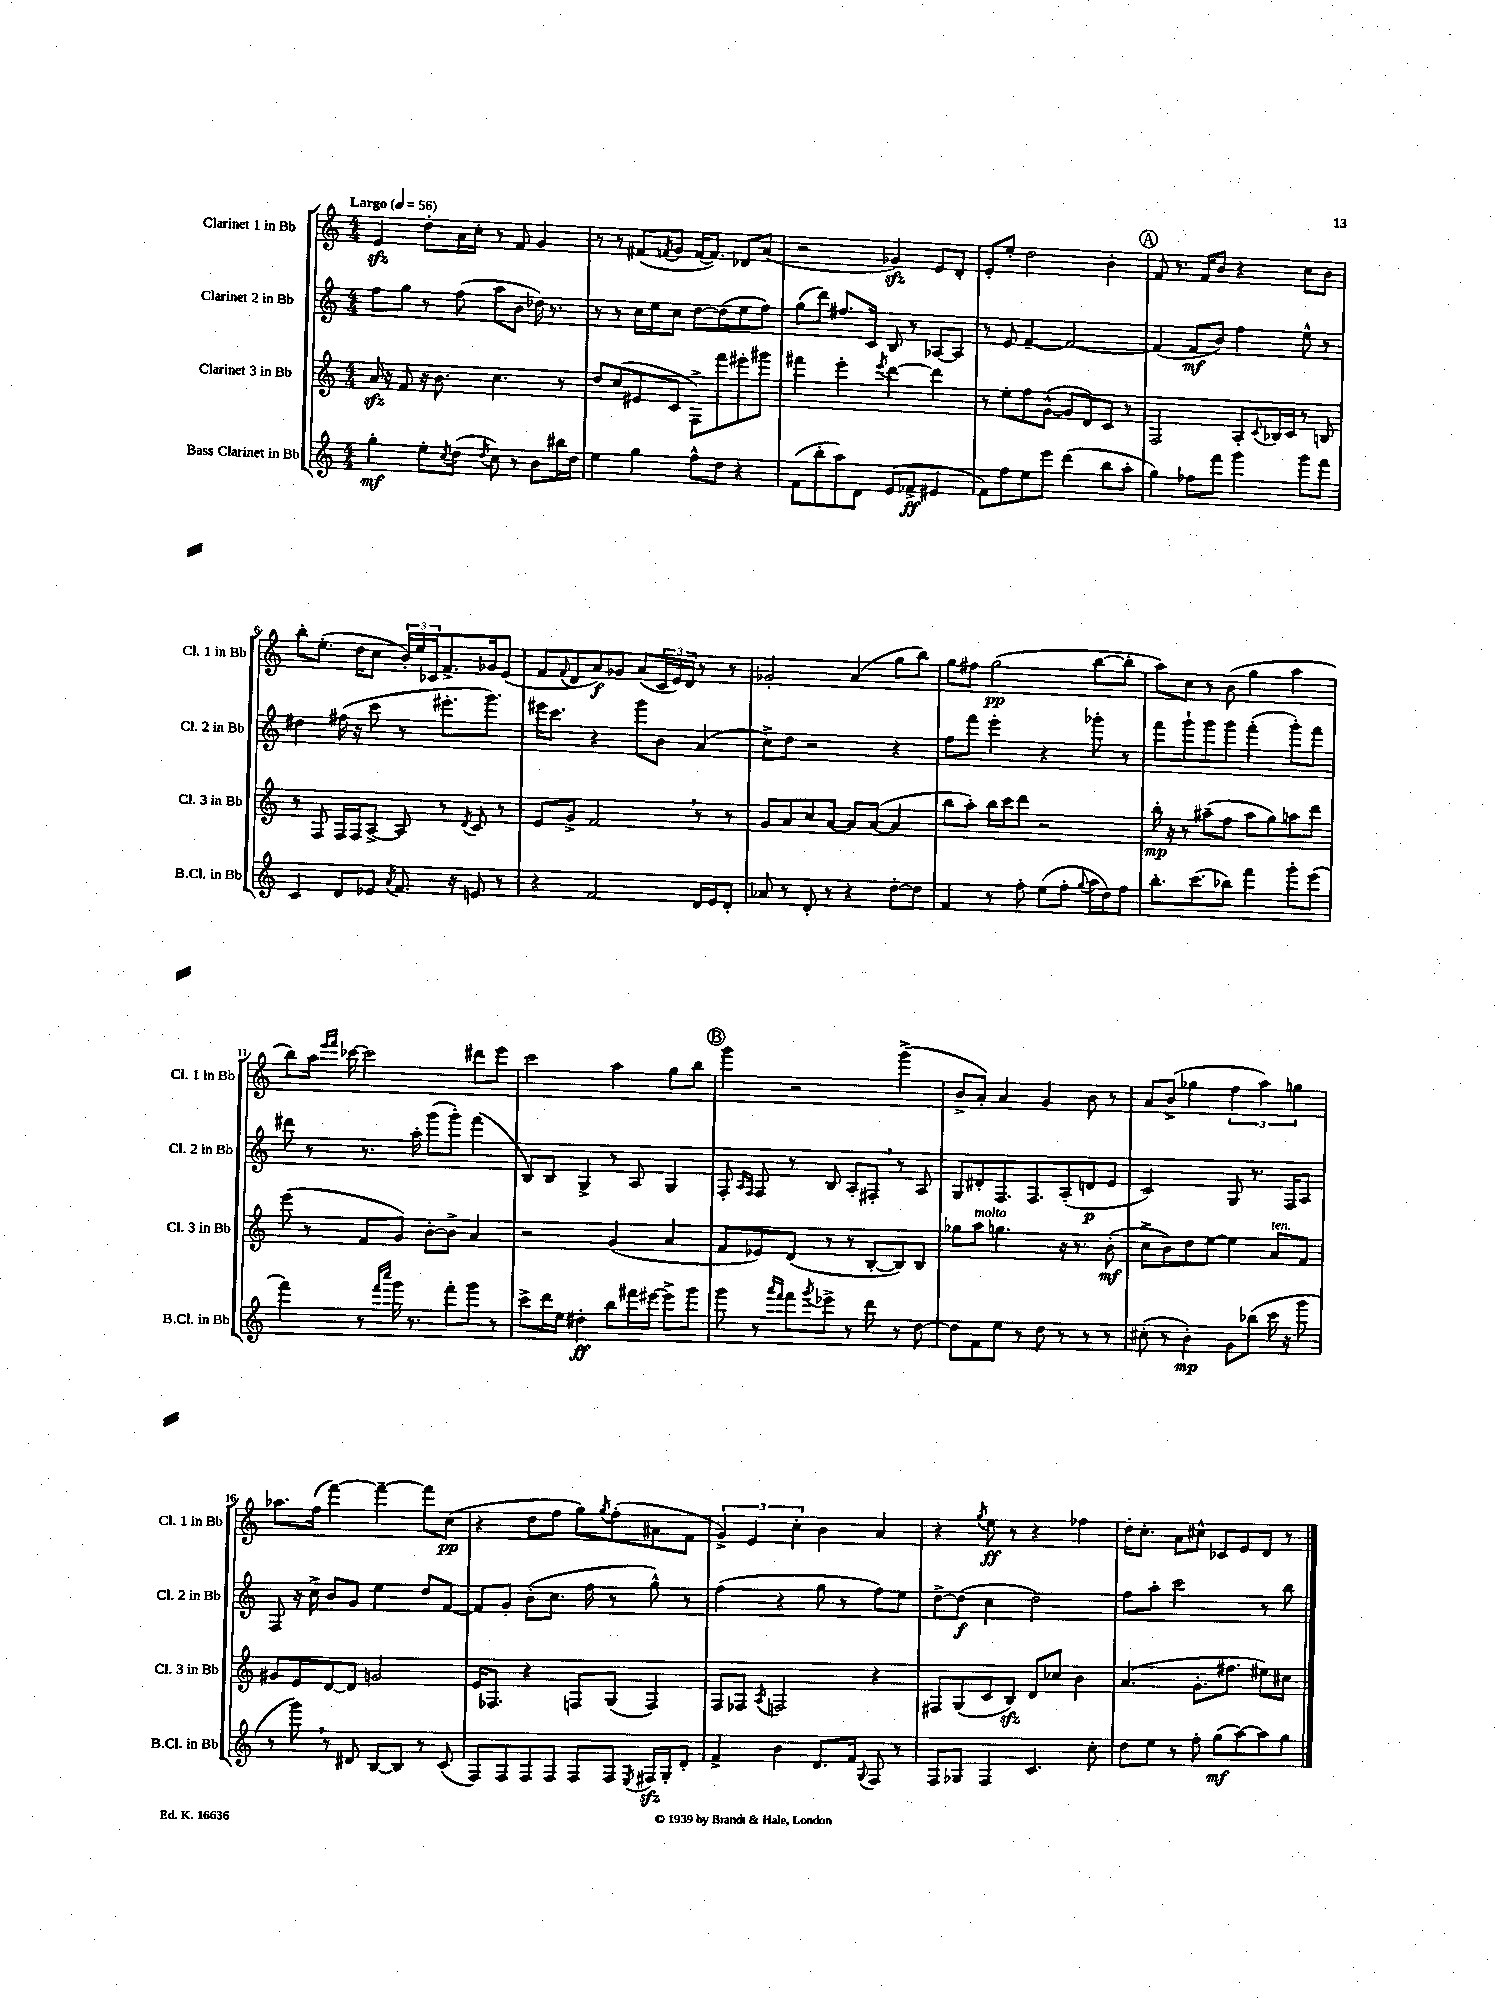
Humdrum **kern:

**kern	**dynam	**kern	**dynam	**kern	**dynam	**kern	**dynam
*part4	*part4	*part3	*part3	*part2	*part2	*part1	*part1
*staff4	*staff4	*staff3	*staff3	*staff2	*staff2	*staff1	*staff1
*I"Bass Clarinet in Bb	*	*I"Clarinet 3 in Bb	*	*I"Clarinet 2 in Bb	*	*I"Clarinet 1 in Bb	*
*I'B.Cl. in Bb	*	*I'Cl. 3 in Bb	*	*I'Cl. 2 in Bb	*	*I'Cl. 1 in Bb	*
*clefG2	*	*clefG2	*	*clefG2	*	*clefG2	*
*k[]	*	*k[]	*	*k[]	*	*k[]	*
*M4/4	*	*M4/4	*	*M4/4	*	*M4/4	*
*MM56	*	*MM56	*	*MM56	*	*MM56	*
=1	=1	=1	=1	=1	=1	=1	=1
!	!	!	!	!	!	!LO:TX:a:B:t=Largo	!
4gg'\	mf	16azz/	.	8ff\L	.	4ezz/	.
.	.	16r	.	.	.	.	.
.	.	8f/	.	8gg\J	.	.	.
8ee'\L	.	16r	.	8r	.	8dd'\L	.
.	.	8.b\	.	.	.	.	.
8qcc/	.	.	.	.	.	.	.
(8dd\J	.	.	.	(8ff\	.	16a\L	.
.	.	.	.	.	.	16cc'\JJ	.
8qdd/	.	.	.	.	.	.	.
8cc\)	.	4.cc\	.	8aa\L	.	8r	.
8r	.	.	.	8b\J	.	8f/	.
8b\L	.	.	.	16dd-X\)	.	4g/	.
.	.	.	.	8.r	.	.	.
16bb#X\L	.	8r	.	.	.	.	.
16dd\JJ	.	.	.	.	.	.	.
=2	=2	=2	=2	=2	=2	=2	=2
4ee\	.	8dd/L	.	8r	.	8r	.
.	.	(8cc/	.	8r	.	8r	.
4gg\	.	8e#X/	.	16cc\LL	.	(8f#X/L	.
.	.	.	.	16ee\J	.	.	.
.	.	.	.	.	.	8qfn/	.
.	.	8c/J	.	8cc\J	.	8g/J	.
8ff^^\L	.	8F^\L)	.	[8dd\L	.	[16f/KL	.
.	.	.	.	.	.	8.f/J])	.
8dd\J	.	8fff\	.	(8dd\]	.	.	.
4r	.	8eee#X'\	.	8ee\	.	8d-X/L	.
.	.	8ggg#X\J	.	8ff\J)	.	(8a/J	.
=3	=3	=3	=3	=3	=3	=3	=3
(8f\L	.	4fff#X\	.	(8gg\L	.	2r	.
8bb'\	.	.	.	8ddd\J)	.	.	.
8aa\)	.	4eee'\	.	8.ff#X/L	.	.	.
8d\J	.	.	.	.	.	.	.
.	.	.	.	16c/Jk	.	.	.
.	.	8qeee/	.	.	.	.	.
(8e/L	.	[4ddd\	.	8B/	.	4g-Xzz/)	.
8f-X^/J	ff	.	.	8r	.	.	.
4e#X/	.	4ddd\]	.	[8A-X/L	.	8e/L	.
.	.	.	.	8A-/J]	.	8d'/J	.
=4	=4	=4	=4	=4	=4	=4	=4
8f\L)	.	8r	.	8r	.	8e'/L	.
8ff\	.	8ee'\L	.	8e/	.	8ee'/J	.
8ee\	.	8ff\	.	[4f~/	.	2dd\	.
8eee\J	.	([8g^^\J	.	.	.	.	.
(4ddd\	.	8g/L]	.	2f/_	.	.	.
.	.	8d/)	.	.	.	.	.
8bb\L	.	8c/J	.	.	.	4b'\	.
8aa'\J	.	8r	.	.	.	.	.
!!LO:REH:place=s1:t=A
=5	=5	=5	=5	=5	=5	=5	=5
4gg\)	.	2F/	.	(4f/]	.	8f/	.
.	.	.	.	.	.	8.r	.
8ff-X\L	.	.	.	8f/L	mf	.	.
.	.	.	.	.	.	16f/KL	.
8fff\J	.	.	.	8b/J)	.	8b/J	.
4ggg\	.	8A'/L	.	4ff\	.	4r	.
.	.	8qqc/	.	.	.	.	.
.	.	16B-X/L	.	.	.	.	.
.	.	16c/JJ	.	.	.	.	.
8ggg\L	.	8r	.	8ee^^\	.	8cc\L	.
8fff\J	.	8Bn/	.	8r	.	8b\J	.
!!LO:LB:g=z
=6	=6	=6	=6	=6	=6	=6	=6
4c/	.	8r	.	4dd#X\	.	8bb'\L	.
.	.	8F/	.	.	.	(8.ee'\J	.
8d/L	.	16F/LL	.	(16ff#X\	.	.	.
.	.	16F/J	.	16r	.	16dd\KL	.
8e-X/J	.	[8A^/J	.	8ccc\	.	8cc\J	.
8qa/	.	.	.	.	.	.	.
8.f/	.	8A/]	.	8r	.	24b'/LL)	.
.	.	.	.	.	.	24ee/	.
.	.	.	.	.	.	24c-X/J	.
.	.	8r	.	8.eee#X'\L	.	8.f^/	.
16r	.	.	.	.	.	.	.
.	.	8qd/	.	.	.	.	.
8en/	.	8c/	.	.	.	.	.
.	.	.	.	8.ggg\J)	.	16g-X/k	.
8r	.	8r	.	.	.	(8e/J	.
=7	=7	=7	=7	=7	=7	=7	=7
4r	.	8e/L	.	16eee#X\KL	.	8f/L	.
.	.	.	.	8.ccc\J	.	.	.
.	.	.	.	.	.	8qqf/	.
.	.	8g^/J	.	.	.	8d/	.
2f/	.	2f,/	.	4r	.	8a/)	f
.	.	.	.	.	.	8g-X/J	.
.	.	.	.	8ggg\L	.	(8a/L	.
.	.	.	.	8b\J	.	24c/L	.
.	.	.	.	.	.	24e/)	.
.	.	.	.	.	.	24d/JJ	.
16d/LL	.	8r	.	(4a/	.	8r	.
16e/J	.	.	.	.	.	.	.
8d'/J	.	8r	.	.	.	8r	.
=8	=8	=8	=8	=8	=8	=8	=8
8a-X/	.	8g/L	.	8cc^\L)	.	2g-X'/	.
8r	.	8a/	.	8dd\J	.	.	.
8d'/	.	8cc/	.	2r	.	.	.
8r	.	[8a/J	.	.	.	.	.
4r	.	8a/L]	.	.	.	(4a/	.
.	.	([8a/J	.	.	.	.	.
[8dd'\L	.	4a/]	.	4r	.	8gg\L	.
8dd\J]	.	.	.	.	.	8bb\J)	.
=9	=9	=9	=9	=9	=9	=9	=9
4f/	.	8bb\L	.	8ff\L	.	8gg\L	.
.	.	8aa'\J)	.	8fff\J	.	8ff#X\J	.
8r	.	16bb\LL	.	4eee'\	.	(2gg\	pp
.	.	16ccc\J	.	.	.	.	.
8ff'\	.	8ddd\J	.	.	.	.	.
(8ee\L	.	2r	.	4r	.	.	.
8ff'\J	.	.	.	.	.	.	.
8qqgg/	.	.	.	.	.	.	.
16aa\LL	.	.	.	8ggg-X'\	.	[8bb\L	.
16dd\J)	.	.	.	.	.	.	.
8ff\J	.	.	.	8r	.	8bb'\J]	.
=10	=10	=10	=10	=10	=10	=10	=10
8.bb'\L	.	16bb'\	mp	8fff\L	.	8aa\L)	.
.	.	16r	.	.	.	.	.
.	.	8r	.	8ggg`\	.	8cc\J	.
(8.ccc\	.	.	.	.	.	.	.
.	.	(8aa#X~\L	.	8ggg\	.	8r	.
8bb-X\J)	.	8ff\J	.	8ggg\J	.	(8b\	.
4fff\	.	8aa#\L	.	(4fff'\	.	4gg\	.
.	.	8gg\)	.	.	.	.	.
8ggg'\L	.	8aan\	.	8ggg'\L)	.	4aa\	.
(8eee\J	.	8ddd\J	.	8fff\J	.	.	.
!!LO:LB:g=z
=11	=11	=11	=11	=11	=11	=11	=11
4fff\)	.	(8eee\	.	8ddd#X\	.	8bb\L)	.
.	.	8r	.	8r	.	16aa\Jk	.
.	.	.	.	.	.	16qqeee/LL	.
.	.	.	.	.	.	16qqfff/JJ	.
.	.	.	.	.	.	[16ccc-X\	.
8r	.	8f/L	.	8.r	.	2ccc-\]	.
16qqfff/LL	.	.	.	.	.	.	.
16qqcccc/JJ	.	.	.	.	.	.	.
16ggg\	.	8g/J)	.	.	.	.	.
8.r	.	.	.	16aa'\	.	.	.
.	.	[8b'\L	.	(8ggg\L	.	.	.
8fff'\L	.	8b^\J]	.	8ggg'\J)	.	.	.
8ggg\J	.	4a/	.	(4fff\	.	8ddd#X\L	.
8r	.	.	.	.	.	8eee\J	.
=12	=12	=12	=12	=12	=12	=12	=12
8ccc^\L	.	2r	.	8B/L)	.	2ccc\	.
16ddd\L	.	.	.	8B/J	.	.	.
16ee\JJ	.	.	.	.	.	.	.
4dd#X'\	ff	.	.	4G^/	.	.	.
8bb\L	.	(4g/	.	8r	.	4aa\	.
16fff#X\L	.	.	.	8A/	.	.	.
[16eee#X\JJ	.	.	.	.	.	.	.
8eee#^\L]	.	4a/	.	4G/	.	8gg\L	.
8ggg\J	.	.	.	.	.	8bb\J	.
!!LO:REH:place=s1:t=B
=13	=13	=13	=13	=13	=13	=13	=13
8ggg\	.	8f/L	.	8F'/	.	4ggg\	.
.	.	.	.	16qqA/LL	.	.	.
.	.	.	.	16qqF/JJ	.	.	.
8r	.	8e-X/)	.	8F/	.	.	.
16qqaaa/LL	.	.	.	.	.	.	.
16qqfff/JJ	.	.	.	.	.	.	.
8fff\L	.	(8d/J	.	8r	.	2r	.
8qggg/	.	.	.	.	.	.	.
8eee-X^\J	.	8r	.	8B/	.	.	.
8r	.	8r	.	8A'/L	.	.	.
8ddd\	.	[8B'/L	.	8F#X',/J	.	.	.
8r	.	8B/])	.	8r	.	(4ggg^\	.
[8dd\	.	8B/J	.	8A/	.	.	.
=14	=14	=14	=14	=14	=14	=14	=14
8dd\L]	.	8gg-X\L	.	8G/L	.	8b^/L	.
!	!	!LO:TX:a:i:t=molto	!	!	!	!	!
8f\	.	8aa\J	.	8d#X'/	.	8a'/J)	.
8ee\J	.	4.ggn\	.	8.F/	.	4a/	.
8r	.	.	.	.	.	.	.
.	.	.	.	8.F/	.	.	.
8dd\	.	.	.	.	.	4g/	.
8r	.	16r	.	(8A'/	.	.	.
.	.	8.r	.	.	.	.	.
8r	.	.	.	8dn/	p	8b\	.
8r	.	(8b'\	mf	8e/J	.	8r	.
=15	=15	=15	=15	=15	=15	=15	=15
(8cc#X'\	.	8cc^\L	.	2c/)	.	8a/L	.
8r	.	8b\)	.	.	.	(8b^/J	.
4b'\)	mp	8dd\	.	.	.	4gg-X\	.
.	.	[8ee\J	.	.	.	.	.
8g\L	.	4ee\]	.	8G/	.	6ff\	.
(8bb-X\J	.	.	.	8.r	.	.	.
.	.	.	.	.	.	6aa\)	.
!	!	!LO:TX:a:i:t=ten.	!	!	!	!	!
16ccc\	.	8a/L	.	.	.	.	.
16r	.	.	.	16F/KL	.	.	.
.	.	.	.	.	.	6ggn\	.
8ggg\	.	8f/J	.	8A/J	.	.	.
!!LO:LB:g=z
=16	=16	=16	=16	=16	=16	=16	=16
8r	.	8g#X/L	.	8F/	.	8.aa-X\L	.
8ggg,\)	.	8e/	.	16r	.	.	.
.	.	.	.	16cc^\	.	(16ff\Jk	.
8r	.	[8d/	.	8b/L	.	[4fff\)	.
8d#X/	.	8d/J]	.	8g/J	.	.	.
[8B/L	.	2gn/	.	4ee\	.	4fff~\_	.
8B/J]	.	.	.	.	.	.	.
8r	.	.	.	8dd/L	.	8fff\L]	.
(8c/	.	.	.	[8f/J	.	(8cc\J	pp
=17	=17	=17	=17	=17	=17	=17	=17
8F/L)	.	16e/KL	.	8f/L]	.	4r	.
.	.	8.F-X/J	.	.	.	.	.
8F/	.	.	.	8g'/J	.	.	.
8F/	.	4r	.	(8b'\L	.	8dd\L	.
8F/J	.	.	.	8.cc\J	.	8ff\J	.
8F/L	.	8Fn/L	.	.	.	8gg\L)	.
.	.	.	.	16ff\	.	.	.
.	.	.	.	.	.	8qgg/	.
8F/J	.	(8G/J	.	8r	.	(8ff'\	.
8qE/	.	.	.	.	.	.	.
16F#Xzz/LL	.	4F/)	.	8gg^^\)	.	8a#X\	.
16G'/J	.	.	.	.	.	.	.
8d'/J	.	.	.	8r	.	8f\J	.
=18	=18	=18	=18	=18	=18	=18	=18
4f^/	.	8F/L	.	(4ff\	.	6g^/)	.
.	.	8F-X/J	.	.	.	.	.
.	.	.	.	.	.	6e/	.
.	.	8qA/	.	.	.	.	.
4b\	.	2Fn/	.	4r	.	.	.
.	.	.	.	.	.	6cc'\	.
8.d/L	.	.	.	8gg\	.	4b\	.
.	.	.	.	8r	.	.	.
16f/Jk	.	.	.	.	.	.	.
8qqG/	.	.	.	.	.	.	.
8F/	.	4r	.	8ff\L)	.	4a/	.
8r	.	.	.	8ee\J	.	.	.
=19	=19	=19	=19	=19	=19	=19	=19
8F/L	.	8F#X/L	.	[8dd^\L	.	4r	.
8G-X/J	.	(8G/	.	(8dd\J]	f	.	.
.	.	.	.	.	.	8qgg/	.
4F/	.	8c/	.	4cc\	.	8ee\	ff
.	.	8Bzz/J)	.	.	.	8r	.
4.c/	.	8d/L	.	2dd\)	.	4r	.
.	.	8cc-X/J	.	.	.	.	.
.	.	4b\	.	.	.	4ff-X\	.
8cc'\	.	.	.	.	.	.	.
=20	=20	=20	=20	=20	=20	=20	=20
8dd\L	.	(4.a/	.	8ff\L	.	16dd'\KL	.
.	.	.	.	.	.	8.cc'\J	.
8ee\J	.	.	.	8aa'\J	.	.	.
8r	.	.	.	2ccc\	.	8a\L	.
8ff'\	.	8.g'\L	.	.	.	8cc#X^^\J	.
(8gg\L	mf	.	.	.	.	8c-X/L	.
.	.	8.ff#X\J	.	.	.	.	.
[8aa\)	.	.	.	.	.	8e/	.
8aa\]	.	8ee#X\L)	.	8r	.	8d/J	.
8gg\J	.	8cc#X\J	.	8bb\	.	8r	.
==	==	==	==	==	==	==	==
*-	*-	*-	*-	*-	*-	*-	*-
